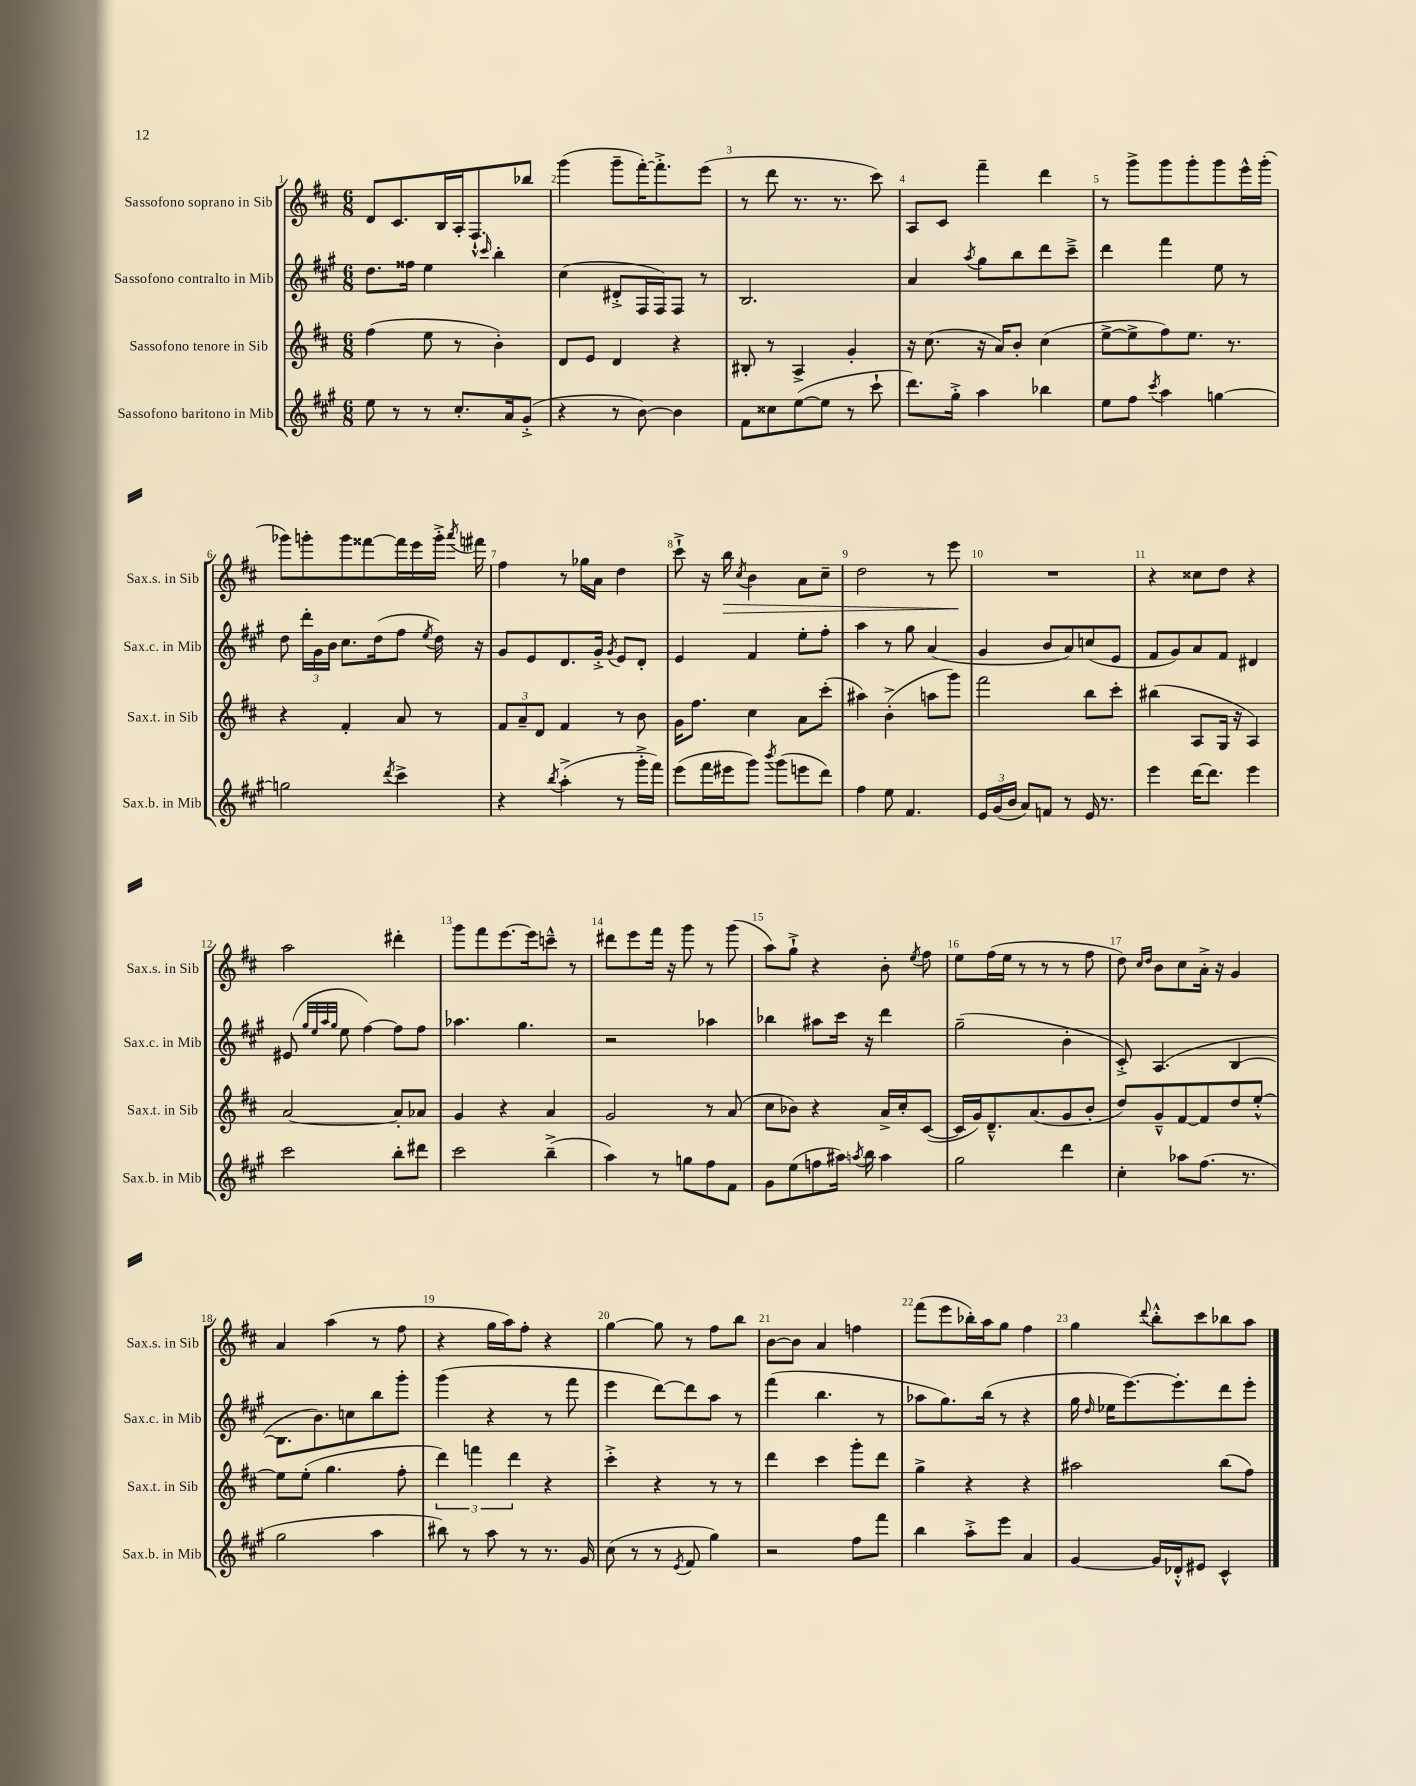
<<
\new StaffGroup <<
\new Staff = "s0" \with { instrumentName = "Sassofono soprano in Sib" shortInstrumentName = "Sax.s. in Sib" } {
    \clef treble \key d \major \numericTimeSignature \time 6/8
    \autoBeamOff d'8[ cis'8. b16 a16-. fis8.-!-^ bes''8] |
    g'''4( g'''8[-- fis'''16~-.) fis'''8.-.-> e'''8]( |
    r8 d'''8 r8. r8. cis'''8) |
    a8[ cis'8] fis'''4-- d'''4 |
    r8 g'''8[-> g'''8 g'''8-. g'''8 e'''16-^ g'''16]-.( |
    ges'''8[) g'''8-. g'''8 fisis'''8~ fisis'''16 e'''16 g'''16]-.-> \acciaccatura { a'''8 } fis'''16 |
    fis''4 r8 ges''16[ a'16] d''4 |
    cis'''8-!-> r16 b''16\> \acciaccatura { cis''8 } b'4 a'8[ cis''8]-- |
    d''2 r8 e'''8\! |
    R2. |
    r4 cisis''8[ d''8] r4 |
    a''2 dis'''4-. |
    g'''8[ fis'''8 e'''8.~ e'''16 c'''8]---^ r8 |
    dis'''8[ e'''8 fis'''16] r16 g'''8 r8 g'''8( |
    a''8[) g''8]-!-> r4 b'8-. \acciaccatura { e''8 } fis''8 |
    e''8[ fis''16( e''16] r8 r8 r8 fis''8 |
    d''8) \grace { cis''16[ d''16] } b'8[ cis''8 a'16]-.-> r16 g'4 |
    a'4 a''4( r8 fis''8 |
    r4 g''16[ a''16) fis''8]-. r4 |
    g''4~ g''8 r8 fis''8[ b''8] |
    b'8[~ b'8] a'4 f''4 |
    fis'''8[( e'''8 bes''16-.) a''16 g''8] fis''4 |
    g''4 \appoggiatura { d'''8 } b''8[-.-^ cis'''8 bes''8 a''8] \bar "|." |
}
\new Staff = "s1" \with { instrumentName = "Sassofono contralto in Mib" shortInstrumentName = "Sax.c. in Mib" } {
    \clef treble \key a \major \numericTimeSignature \time 6/8
    \autoBeamOff d''8.[ fisis''16] e''4 \grace { cis'''16 } b''4-. |
    cis''4( dis'8[-.-> fis16 fis16) fis8] r8 |
    b2. |
    a'4 \acciaccatura { a''8 } gis''8[ b''8 d'''8 cis'''8]---> |
    d'''4 fis'''4 e''8 r8 |
    d''8 \tuplet 3/2 { d'''16[-. gis'16 b'16] } cis''8.[ d''16( fis''8] \acciaccatura { e''8 } d''16) r16 |
    gis'8[ e'8 d'8. gis'16]-.-> \acciaccatura { gis'8 } e'8[ d'8]-. |
    e'4 fis'4 e''8[-. fis''8]-. |
    a''4 r8 gis''8 a'4( |
    gis'4 b'8[ a'8) c''8( e'8] |
    fis'8[ gis'8) a'8 fis'8] dis'4 |
    eis'8( \grace { gis''32[ e''32 a''32 gis''32] } e''8 fis''4~) fis''8[ fis''8] |
    aes''4. gis''4. |
    r2 aes''4 |
    bes''4 ais''8[ cis'''16] r16 d'''4 |
    gis''2--( b'4-. |
    cis'8-.->) a4.( b4~ |
    b8.[ b'8.) c''8 b''8 gis'''8]-. |
    gis'''4( r4 r8 fis'''8 |
    e'''4 d'''8[~) d'''8 a''8] r8 |
    fis'''4( b''4. r8 |
    aes''8[ gis''8.) b''16]( r8 r4 |
    gis''16 \grace { d''16 } ees''16[ e'''8.~) e'''8.-. d'''8 e'''8]-. \bar "|." |
}
\new Staff = "s2" \with { instrumentName = "Sassofono tenore in Sib" shortInstrumentName = "Sax.t. in Sib" } {
    \clef treble \key d \major \numericTimeSignature \time 6/8
    \autoBeamOff fis''4( e''8 r8 b'4-.) |
    d'8[ e'8] d'4 r4 |
    bis8-. r8 a4-> g'4-. |
    r16 cis''8.( r16 a'16[) b'8]-. cis''4( |
    e''8[~-> e''8-> fis''8) e''8.] r8. |
    r4 fis'4-. a'8 r8 |
    \tuplet 3/2 { fis'8[ a'8-- d'8] } fis'4 r8 b'8 |
    g'16[ fis''8.] cis''4 a'8[ cis'''8]-.( |
    ais''4) b'4-.->( a''8[ g'''8]) |
    fis'''2 b''8[ cis'''8]-. |
    bis''4( a8[ g16] r16 a4) |
    a'2~ a'8[-. aes'8] |
    g'4 r4 a'4 |
    g'2 r8 a'8( |
    cis''8[ bes'8]) r4 a'16[-> cis''16-. cis'8]~( |
    cis'16[ g'16) d'8.---^ a'8.( g'8 b'8]-. |
    d''8[) g'8---^ fis'8~ fis'8 d''8 e''8]~-.-^ |
    e''8[ e''8]-.( g''4. fis''8-. |
    \tuplet 3/2 { d'''4) f'''4 d'''4 } r4 |
    cis'''4-.-> r4 r8 r8 |
    d'''4 cis'''4 g'''8[-. d'''8] |
    g''4-> r4 r4 |
    ais''2 b''8[( fis''8]) \bar "|." |
}
\new Staff = "s3" \with { instrumentName = "Sassofono baritono in Mib" shortInstrumentName = "Sax.b. in Mib" } {
    \clef treble \key a \major \numericTimeSignature \time 6/8
    \autoBeamOff e''8 r8 r8 cis''8.[-. a'16 gis'8]-.->( |
    r4 r8 b'8~) b'4 |
    fis'8[ cisis''8 e''8~( e''8] r8 cis'''8-! |
    d'''8.[) gis''16]-.-> a''4 bes''4 |
    e''8[ fis''8] \acciaccatura { cis'''8 } a''4 g''4~ |
    g''2 \acciaccatura { d'''8 } cis'''4-> |
    r4 \acciaccatura { b''8 } a''4-.->( r8 gis'''16[-.-> fis'''16]) |
    e'''8[( fis'''16 eis'''16 gis'''8]) \acciaccatura { b'''8 } gis'''8[( e'''8 d'''8]) |
    fis''4 e''8 fis'4. |
    \tuplet 3/2 { e'16[ gis'16( b'16] } a'8[) f'8] r8 e'16 r8. |
    e'''4 d'''16[~ d'''8.] e'''4 |
    cis'''2 b''8[-. dis'''8] |
    cis'''2 b''4--->( |
    a''4) r8 g''8[ fis''8 fis'8] |
    gis'8[ e''8( f''8 ais''16]) \acciaccatura { a''8 } b''16 a''4 |
    gis''2 d'''4 |
    cis''4-. aes''8[ fis''8.]( r8. |
    gis''2 a''4 |
    bis''8) r8 a''8 r8 r8. gis'16 |
    cis''8( r8 r8 \acciaccatura { e'8 } fis'8 gis''4) |
    r2 fis''8[ fis'''8] |
    b''4 a''8[-.-> e'''8] a'4 |
    gis'4~ gis'16[ des'16-.-^ eis'8] cis'4-^ \bar "|." |
}
>>
>>
\layout { \context { \Score \override BarNumber.break-visibility = ##(#f #t #t) barNumberVisibility = #all-bar-numbers-visible } }
